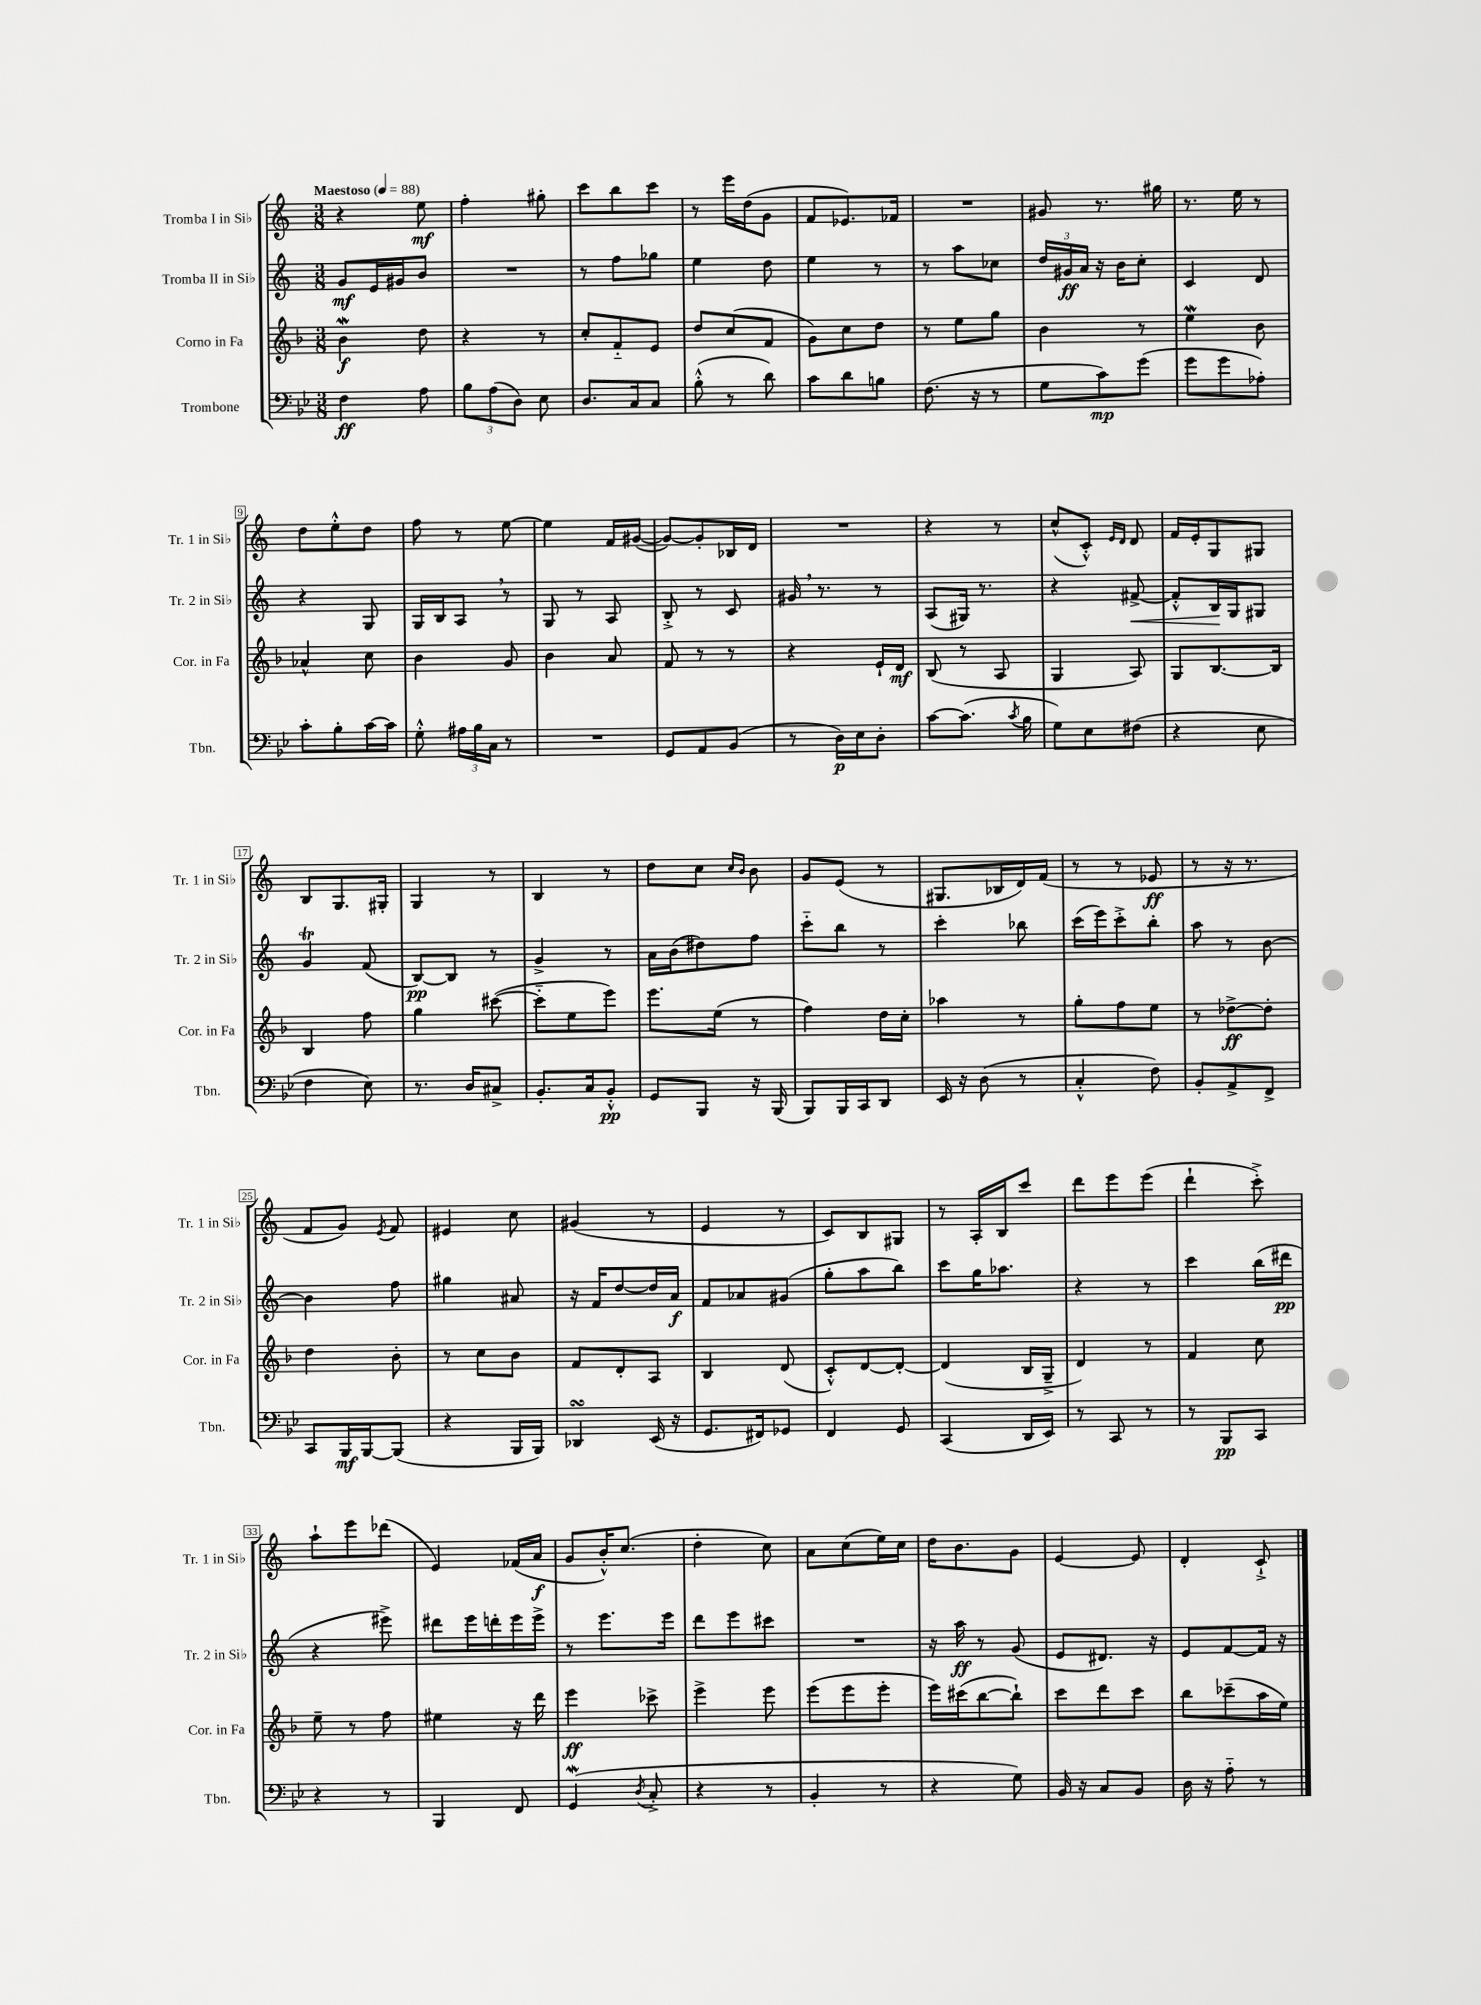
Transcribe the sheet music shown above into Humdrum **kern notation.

**kern	**kern	**kern	**kern
*staff4	*staff3	*staff2	*staff1
*clefF4	*clefG2	*clefG2	*clefG2
*k[b-e-]	*k[b-]	*k[]	*k[]
*M3/8	*M3/8	*M3/8	*M3/8
*MM88	*MM88	*MM88	*MM88
4F\	4b-\	8g/L	4r
.	.	16e/L	.
.	.	16g#/J	.
8A\	8dd\	8b/J	8ee\
=	=	=	=
12B-\L	4r	4.r	4ff'\
(12A\	.	.	.
12D\J)	.	.	.
8E-\	8r	.	8gg#'\
=	=	=	=
8.D/L	8cc'/L	8r	8ccc\L
.	8f'~/	8ff\L	8bb\
16C/k	.	.	.
8C/J	8e/J	8gg-\J	8ccc\J
=	=	=	=
(8B-'^^\	8dd/L	4ee\	8r
8r	(8cc/	.	16eee\LL
.	.	.	(16dd\J
8d\)	8f/J	8dd\	8g\J
=	=	=	=
8c\L	8g\L)	4ee\	8f/L
8d\	8cc\	.	8.e-/)
8B\J	8dd\J	8r	.
.	.	.	16f-/Jk
=	=	=	=
(8.F\	8r	8r	4.r
.	8ee\L	8aa\L	.
16r	.	.	.
8r	8gg\J	8cc-\J	.
=	=	=	=
8G\L	4b-\	24dd/LL	8g#/
.	.	24g#/	.
.	.	24a/JJ	.
8c\)	.	16r	8.r
.	.	16b\LK	.
(8g\J	8r	8cc'\J	.
.	.	.	16gg#\
=	=	=	=
8g\L	4ee\	4c/	8.r
8g\	.	.	.
.	.	.	16ee\
8A-'\J)	8b-\	8d/	8r
=	=	=	=
8c'\L	4a-^^/	4r	8dd\L
8B-'\	.	.	8ee'^^\
[16c\L	8cc\	8G/	8dd\J
16c\]JJ	.	.	.
=	=	=	=
8G'^^\	4b-\	16G/LL	8ff\
.	.	16B/J	.
24A#\LL	.	8A/J	8r
24B-\	.	.	.
24C\JJ	.	.	.
8r	8g/	8r	[8ee\
=	=	=	=
4.r	4b-\	8G/	4ee\]
.	.	8r	.
.	8a/	8A/	16f/LL
.	.	.	([16g#/JJ
=	=	=	=
8GG/L	8f/	8B'^/	8g#/_L)
8AA/	8r	8r	8g#'/]
(8BB-/J	8r	8c/	16B-/L
.	.	.	16d/JJ
=	=	=	=
8r	4r	16g#/	4.r
.	.	8.r	.
16D\LL)	.	.	.
16E-\J	.	.	.
8D'\J	16e`/LL	8r	.
.	16d/JJ	.	.
=	=	=	=
[8c\L	(8B-/	(8A/L	4r
(8.c\]J	8r	16G#/Jk)	.
.	.	8.r	.
.	8A/	.	8r
8qc/	.	.	.
16B-\	.	.	.
=	=	=	=
8G\L)	4G/	4r	(8cc^^/L
8E-\	.	.	8c'^^/J)
.	.	.	16qqe/LL
.	.	.	16qqd/JJ
(8F#\J	8A/)	[8f#^/	8d/
=	=	=	=
4r	8G/L	8f#'^^/]L	16f/LL
.	.	.	16e'/J
.	[8.B-/	16B/L	8G/
.	.	16G/J	.
8E-\	.	8G#/J	8G#/J
.	16B-/]Jk	.	.
=	=	=	=
4F\	4B-/	4g/	8B/L
.	.	.	8.G/
8E-\)	8ff\	(8f/	.
.	.	.	16G#'/Jk
=	=	=	=
8.r	4gg\	[8B/L)	4G/
.	.	8B/]J	.
16D/LK	.	.	.
8C#^/J	([8ccc#\	8r	8r
=	=	=	=
8.BB-'/L	8ccc#'~\]L	4g^/	4B/
.	8ee\	.	.
16C/k	.	.	.
8BB-'^^/J	8eee\J)	8r	8r
=	=	=	=
8GG/L	8.eee\L	16a\LL	8dd\L
.	.	(16b\J	.
8BBB-/J	.	8dd#\)	8cc\J
.	(16ee\Jk	.	.
.	.	.	16qqcc/LL
.	.	.	16qqb/JJ
16r	8r	8ff\J	8b\
(16BBB-/	.	.	.
=	=	=	=
8BBB-/L)	4ff\)	8ccc'~\L	8g/L
16BBB-/L	.	8bb\J	(8e/J
16CC/J	.	.	.
8DD/J	16dd\LL	8r	8r
.	16cc'\JJ	.	.
=	=	=	=
16EE-/	4aa-\	4ccc'\	8.G#/L
16r	.	.	.
(8D\	.	.	.
.	.	.	16B-/L
8r	8r	8bb-\	16d/)
.	.	.	(16f/JJ
=	=	=	=
4C'^^/	8gg'\L	(16ccc\LL	8r
.	.	16eee\J)	.
.	8ff\	8ccc'^\	8r
8F\)	8ee\J	8bb'\J	8e-/
=	=	=	=
8BB-'/L	8r	8aa\	8r
8AA^/	[8dd-^\L	8r	16r
.	.	.	8.r
8FF^/J	8dd-'\]J	[8b\	.
=	=	=	=
8CC/L	4dd\	4b\]	8f/L
16BBB-/L	.	.	8g/J)
[16BBB-/J	.	.	.
.	.	.	8qe/
(8BBB-/]J	8b-'\	8ff\	8f/
=	=	=	=
4r	8r	4gg#\	4e#/
.	8cc\L	.	.
16BBB-/LL	8b-\J	8a#/	8cc\
16BBB-/JJ)	.	.	.
=	=	=	=
4DD-/	8f/L	16r	(4g#/
.	.	16f/LK	.
.	8d'/	[8dd/	.
(16EE-/	8A/J	16dd/]L	8r
16r	.	16a/JJ	.
=	=	=	=
8.GG/L	4B-/	8f/L	4e/
.	.	8a-/	.
16FF#/k)	.	.	.
8GG-/J	(8d/	(8g#/J	8r
=	=	=	=
4FF/	8c'^^/L)	8gg'\L	8c/L)
.	[8d/	8aa\	8B/
8GG/	8d'/_J	8bb\J)	8G#/J
=	=	=	=
(4CC/	(4d/]	8ccc\L	8r
.	.	16gg\K	16A'/LL
.	.	8.aa-\J	16B/J
16DD/LL	16B-/LL	.	8ccc/J
16EE-/JJ)	16G~^/JJ	.	.
=	=	=	=
8r	4d/)	4r	8ddd\L
8CC/	.	.	8eee\
8r	8r	8r	(8eee\J
=	=	=	=
8r	4f/	4ccc\	4ddd`\
8BBB-/L	.	.	.
8CC/J	8cc\	(16bb\LL	8ccc'^\)
.	.	16ddd#\JJ	.
=	=	=	=
4r	8ee~\	4r	8aa`\L
.	8r	.	8eee\
8r	8ff\	8eee#^\)	(8ddd-\J
=	=	=	=
4BBB-/	4ee#\	8ddd#\L	4e/)
.	.	16eee\L	.
.	.	16ddd'\	.
8FF/	16r	16eee\	(16f-/LL
.	16ddd\	16eee^\JJ	16a/JJ
=	=	=	=
(4GG/	4eee\	8r	8g/L
.	.	8.eee\L	16b'^^/K)
.	.	.	(8.cc/J
8qD/	.	.	.
8C'^/	8ccc-^\	.	.
.	.	16eee\Jk	.
=	=	=	=
4r	4eee^\	8ddd\L	4dd'\
.	.	8eee\	.
8r	8eee\	8ccc#\J	8cc\)
=	=	=	=
4BB-'/	(8eee\L	4.r	8a\L
.	8eee\	.	(8cc\
8r	8eee'\J	.	16ee\L)
.	.	.	16cc\JJ
=	=	=	=
4r	16eee\LL)	16r	16dd\LK
.	(16ccc#\J	16aa\	8.b\
.	[8bb-\	8r	.
8G\)	8bb-`\]J)	(8g/	8g\J
=	=	=	=
16BB-/	8ccc\L	8e/L	[4e/
16r	.	.	.
8C/L	8ddd\	8.d#/J)	.
8BB-/J	8ccc\J	.	8e/]
.	.	16r	.
=	=	=	=
16D\	8bb-\L	8e/L	4d'/
16r	.	.	.
8A'~\	(8ccc-~\	[8f/	.
8r	16aa\L	16f/]Jk	8c`^/
.	16ee\JJ)	16r	.
==	==	==	==
*-	*-	*-	*-
